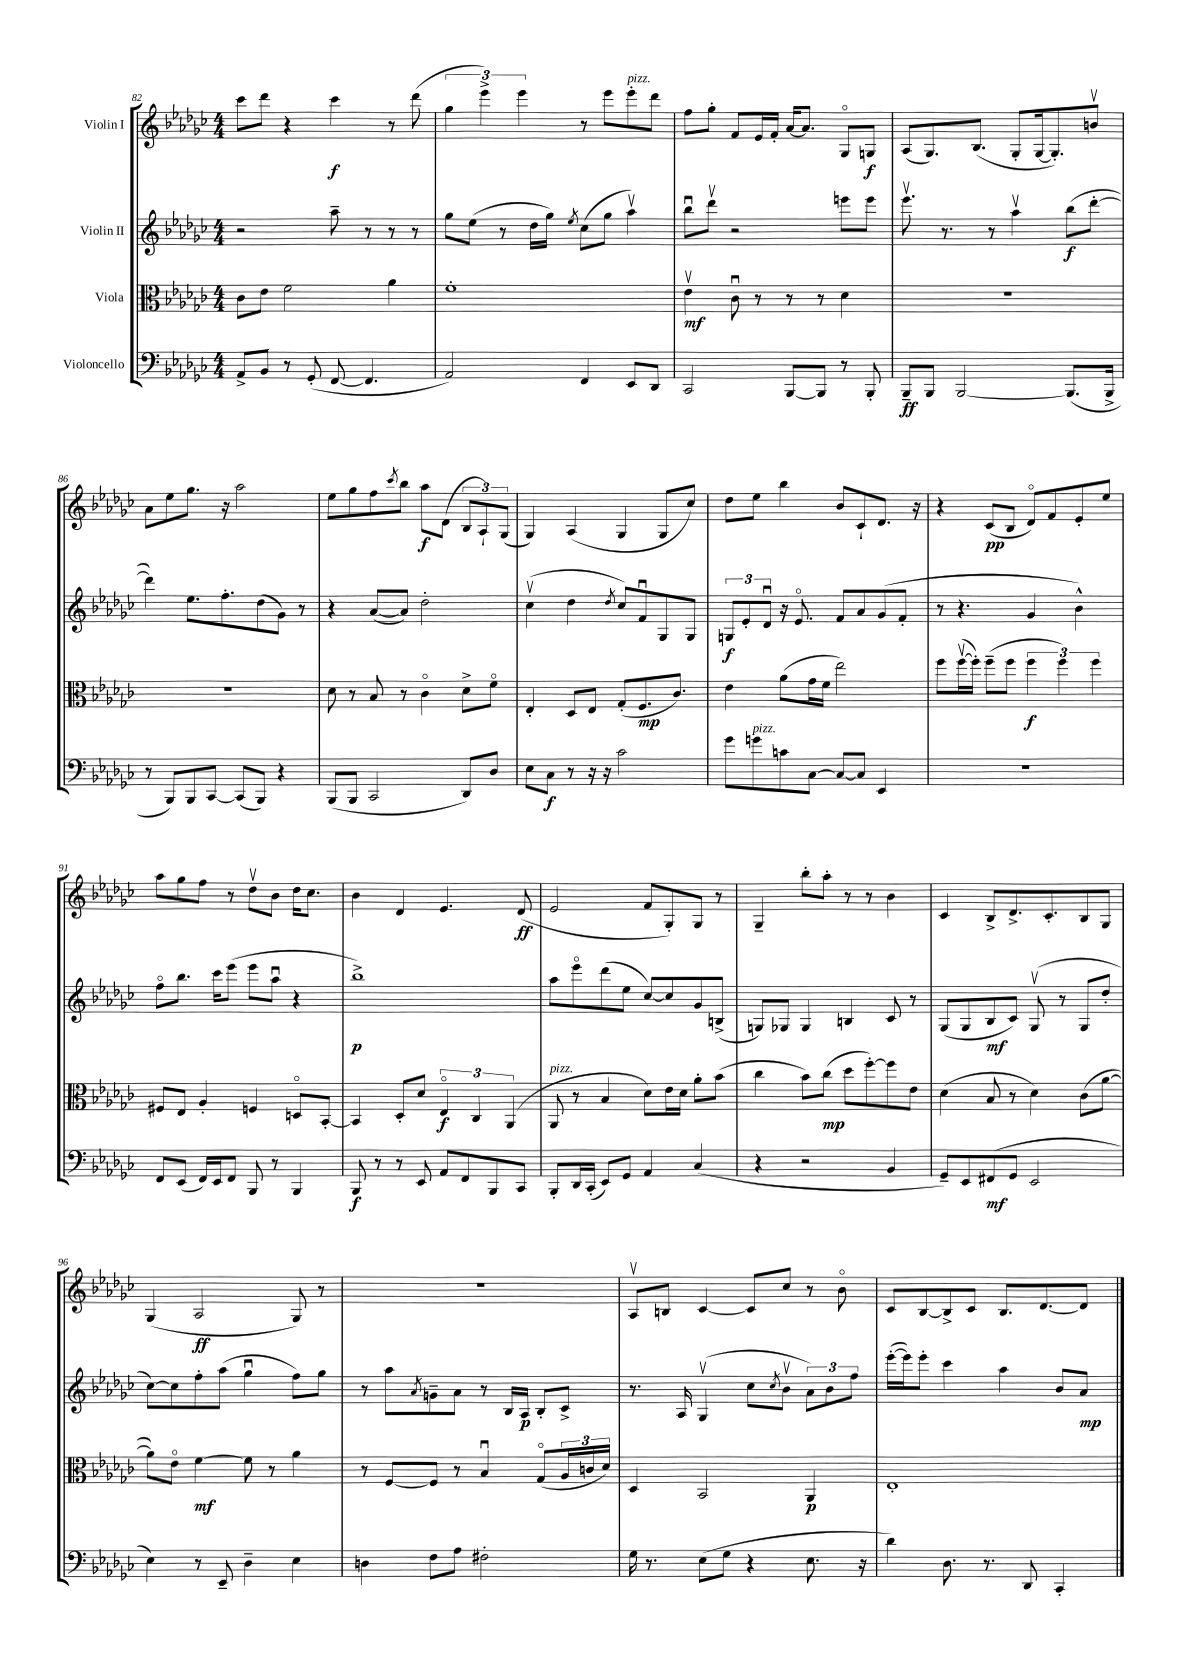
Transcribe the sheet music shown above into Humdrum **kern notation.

**kern	**dynam	**kern	**dynam	**kern	**dynam	**kern	**dynam
*part4	*part4	*part3	*part3	*part2	*part2	*part1	*part1
*staff4	*staff4	*staff3	*staff3	*staff2	*staff2	*staff1	*staff1
*I"Violoncello	*	*I"Viola	*	*I"Violin II	*	*I"Violin I	*
*clefF4	*	*clefC3	*	*clefG2	*	*clefG2	*
*k[b-e-a-d-g-c-]	*	*k[b-e-a-d-g-c-]	*	*k[b-e-a-d-g-c-]	*	*k[b-e-a-d-g-c-]	*
*M4/4	*	*M4/4	*	*M4/4	*	*M4/4	*
=82	=82	=82	=82	=82	=82	=82	=82
8AA-^/L	.	8c-\L	.	2r	.	8ccc-\L	.
8BB-/J	.	8e-\J	.	.	.	8ddd-\J	.
8r	.	2f\	.	.	.	4r	.
(8GG-'/	.	.	.	.	.	.	.
[8FF/	.	.	.	8aa-~\	.	4ccc-\	f
4.FF/]	.	.	.	8r	.	.	.
.	.	4a-\	.	8r	.	8r	.
.	.	.	.	8r	.	(8ddd-\	.
=83	=83	=83	=83	=83	=83	=83	=83
2AA-/)	.	1f'	.	8gg-\L	.	6gg-\	.
.	.	.	.	(8ee-\J	.	.	.
.	.	.	.	.	.	6eee-^\)	.
.	.	.	.	8r	.	.	.
.	.	.	.	.	.	6eee-\	.
.	.	.	.	16dd-\LL	.	.	.
.	.	.	.	16gg-\JJ)	.	.	.
.	.	.	.	8qee-/	.	.	.
4FF/	.	.	.	(8cc-\L	.	8r	.
.	.	.	.	8gg-\J	.	8eee-\L	.
!	!	!	!	!	!	!LO:TX:a:i:t=pizz.	!
8EE-/L	.	.	.	4aa-v\)	.	8eee-'\	.
8DD-/J	.	.	.	.	.	8ddd-\J	.
=84	=84	=84	=84	=84	=84	=84	=84
2CC-/	.	4e-v\	mf	8bb-u\L	.	8ff\L	.
.	.	.	.	8ddd-v\J	.	8gg-'\J	.
.	.	8c-u\	.	2r	.	8f/L	.
.	.	8r	.	.	.	16e-/L	.
.	.	.	.	.	.	16f'/JJ	.
[8BBB-/L	.	8r	.	.	.	[16a-/KL	.
.	.	.	.	.	.	8.a-/J]	.
8BBB-/J]	.	8r	.	.	.	.	.
8r	.	4d-\	.	8eeen\L	.	8G-/L	.
8BBB-'/	.	.	.	8eee\J	.	8Gn/J	f
=85	=85	=85	=85	=85	=85	=85	=85
8BBB-~/L	ff	1r	.	8.eee-v\	.	(8A-/L	.
8BBB-/J	.	.	.	.	.	8.G-/)	.
.	.	.	.	8.r	.	.	.
[2BBB-/	.	.	.	.	.	.	.
.	.	.	.	.	.	(8.B-/J	.
.	.	.	.	8r	.	.	.
.	.	.	.	4aa-v\	.	8G-'/L	.
.	.	.	.	.	.	[16G-/k	.
.	.	.	.	.	.	8.G-'/])	.
(8.BBB-/L]	.	.	.	(8bb-\L	f	.	.
.	.	.	.	[8ddd-'\J	.	8bnv/J	.
16BBB-^/Jk	.	.	.	.	.	.	.
!!LO:LB:g=z
=86	=86	=86	=86	=86	=86	=86	=86
8r	.	1r	.	4ddd-\])	.	8a-\L	.
8BBB-/L)	.	.	.	.	.	8ee-\	.
8BBB-/	.	.	.	8.ee-\L	.	8.gg-\J	.
[8CC-/J	.	.	.	.	.	.	.
.	.	.	.	8.ff'\	.	16r	.
(8CC-/L]	.	.	.	.	.	2aa-\	.
8BBB-/J)	.	.	.	(8dd-\	.	.	.
4r	.	.	.	8g-\J)	.	.	.
.	.	.	.	8r	.	.	.
=87	=87	=87	=87	=87	=87	=87	=87
(8BBB-/L	.	8d-\	.	4r	.	8ee-\L	.
8BBB-/J	.	8r	.	.	.	8gg-\	.
2CC-/	.	8B-/	.	([8a-/L	.	8ff\	.
.	.	.	.	.	.	8qccc-/	.
.	.	8r	.	8a-/J])	.	8bb-\J	.
.	.	4c-\	.	2dd-'\	.	8aa-\L	f
.	.	.	.	.	.	(8d-\J	.
8DD-/L)	.	8d-^\L	.	.	.	12B-/L	.
.	.	.	.	.	.	12A-`/)	.
8D-/J	.	8f\J	.	.	.	.	.
.	.	.	.	.	.	(12G-/J	.
=88	=88	=88	=88	=88	=88	=88	=88
8E-\L	.	4E-'/	.	(4cc-v\	.	4G-/)	.
8C-\J	f	.	.	.	.	.	.
8r	.	8D-/L	.	4dd-\	.	(4A-/	.
16r	.	8E-/J	.	.	.	.	.
16r	.	.	.	.	.	.	.
.	.	.	.	8qdd-/	.	.	.
2c-\	.	(8G-'/L	.	8cc-/L)	.	4G-/	.
.	.	8.F/	mp	8fu/	.	.	.
.	.	.	.	8G-/	.	8G-/L	.
.	.	8.c-/J)	.	.	.	.	.
.	.	.	.	8G-/J	.	8cc-/J)	.
=89	=89	=89	=89	=89	=89	=89	=89
8g-\L	.	4e-\	.	12Gn/L	f	8dd-\L	.
.	.	.	.	12e-'/	.	.	.
!LO:TX:a:i:t=pizz.	!	!	!	!	!	!	!
8gn\	.	.	.	.	.	8ee-\J	.
.	.	.	.	12d-u/J	.	.	.
8cn\	.	(8a-\L	.	16r	.	4bb-\	.
.	.	.	.	8.e-/	.	.	.
[8C-\J	.	16g-\L	.	.	.	.	.
.	.	16f\JJ	.	.	.	.	.
8C-/L_	.	2ee-\)	.	8f/L	.	8b-/L	.
8C-/J]	.	.	.	8a-/	.	8c-`/	.
4EE-/	.	.	.	(8g-/	.	8.d-/J	.
.	.	.	.	8f'/J	.	.	.
.	.	.	.	.	.	16r	.
=90	=90	=90	=90	=90	=90	=90	=90
1r	.	8ff\L	.	8r	.	4r	.
.	.	([16ffv\L	.	4.r	.	.	.
.	.	16ff'\JJ])	.	.	.	.	.
.	.	(8ff~\L	.	.	.	(8c-/L	pp
.	.	8ff\J	.	.	.	8B-/J	.
.	.	6ff\	f	4g-/	.	8d-/L)	.
.	.	.	.	.	.	8f/	.
.	.	6ff\)	.	.	.	.	.
.	.	.	.	4b-^^\)	.	8e-'/	.
.	.	6ff\	.	.	.	.	.
.	.	.	.	.	.	8ee-/J	.
!!LO:LB:g=z
=91	=91	=91	=91	=91	=91	=91	=91
8FF/L	.	8F#X/L	.	8ff\L	.	8aa-\L	.
(8EE-/J	.	8E-/J	.	8.bb-\J	.	8gg-\	.
16FF/LL)	.	4A-'/	.	.	.	8ff\J	.
16EE-/J	.	.	.	16ccc-\KL	.	.	.
8FF/J	.	.	.	(8eee-\J	.	8r	.
8BBB-/	.	4Fn/	.	8eee-\L	.	8dd-v\L	.
8r	.	.	.	8aa-u\J	.	8b-\J	.
4BBB-/	.	8Dn/L	.	4r	.	16dd-\KL	.
.	.	.	.	.	.	8.cc-\J	.
.	.	[8BB-'/J	.	.	.	.	.
=92	=92	=92	=92	=92	=92	=92	=92
8BBB-/	f	4BB-/]	.	1bb-^)	p	4b-\	.
8r	.	.	.	.	.	.	.
8r	.	8D-'/L	.	.	.	4d-/	.
8EE-/	.	8d-/J	.	.	.	.	.
8AA-/L	.	6E-/	f	.	.	4.e-/	.
8FF/	.	.	.	.	.	.	.
.	.	6C-/	.	.	.	.	.
8BBB-/	.	.	.	.	.	.	.
.	.	(6AA-/	.	.	.	.	.
8CC-/J	.	.	.	.	.	(8d-/	ff
=93	=93	=93	=93	=93	=93	=93	=93
!	!	!LO:TX:a:i:t=pizz.	!	!	!	!	!
8BBB-'/L	.	8AA-/	.	8aa-\L	.	2e-/	.
16DD-/L	.	8r	.	8eee-\	.	.	.
(16CC-'/JJ	.	.	.	.	.	.	.
8EE-/L)	.	4B-/	.	(8ddd-\	.	.	.
8GG-/J	.	.	.	8ee-\J	.	.	.
4AA-/	.	8d-\L)	.	[8cc-/L)	.	8f/L	.
.	.	16e-\L	.	8cc-/]	.	8G-'/)	.
.	.	16d-\JJ	.	.	.	.	.
(4C-/	.	8a-'\L	.	8g-/	.	8G-/J	.
.	.	(8b-\J	.	(8Bn^/J	.	8r	.
=94	=94	=94	=94	=94	=94	=94	=94
4r	.	4cc-\	.	8Gn/L)	.	4G-~/	.
.	.	.	.	8G-X/J	.	.	.
2r	.	8b-\L)	.	4G-/	.	8bb-'\L	.
.	.	(8cc-\J	mp	.	.	8aa-'\J	.
.	.	8dd-\L	.	4Bn/	.	8r	.
.	.	[8ff'\)	.	.	.	8r	.
4BB-/	.	8ff\]	.	8c-/	.	4b-\	.
.	.	8e-\J	.	8r	.	.	.
=95	=95	=95	=95	=95	=95	=95	=95
8GG-~/L)	.	(4d-\	.	(8G-/L	.	4c-/	.
8EE-/	.	.	.	8G-/	.	.	.
(8FF#X/	mf	8B-/	.	8B-/	mf	8B-^/L	.
8GG-/J	.	8r	.	8c-/J)	.	8.d-^/	.
2EE-/	.	4d-\)	.	(8G-v/	.	.	.
.	.	.	.	.	.	8.c-'/	.
.	.	.	.	8r	.	.	.
.	.	(8c-\L	.	8G-/L	.	8B-/	.
.	.	[8a-\J	.	8dd-'/J	.	8G-/J	.
!!LO:LB:g=z
=96	=96	=96	=96	=96	=96	=96	=96
4E-\)	.	8a-\L])	.	[8cc-\L)	.	(4G-/	.
.	.	8e-\J	.	8cc-\]	.	.	.
8r	.	[4f\	mf	8ff'\	.	2A-/	ff
8EE-~/	.	.	.	(8aa-\J	.	.	.
4D-~\	.	8f\]	.	4gg-u\	.	.	.
.	.	8r	.	.	.	.	.
4E-\	.	4a-\	.	8ff\L)	.	8G-/)	.
.	.	.	.	8gg-\J	.	8r	.
=97	=97	=97	=97	=97	=97	=97	=97
4Dn\	.	8r	.	8r	.	1r	.
.	.	[8F/L	.	8aa-\L	.	.	.
.	.	.	.	8qa-/	.	.	.
8F\L	.	8F/J]	.	8gn~\	.	.	.
8A-\J	.	8r	.	8a-\J	.	.	.
2F#X'\	.	4B-u/	.	8r	.	.	.
.	.	.	.	16B-/LL	.	.	.
.	.	.	.	16A-/JJ	p	.	.
.	.	(8G-/L	.	8B-'/L	.	.	.
.	.	24A-/L	.	8c-^/J	.	.	.
.	.	24cn/	.	.	.	.	.
.	.	24d-/JJ)	.	.	.	.	.
=98	=98	=98	=98	=98	=98	=98	=98
16G-\	.	4D-/	.	8.r	.	8A-v/L	.
8.r	.	.	.	.	.	.	.
.	.	.	.	.	.	8Bn/J	.
.	.	.	.	16A-/	.	.	.
(8E-\L	.	2BB-/	.	(4G-v/	.	[4c-/	.
8G-\J	.	.	.	.	.	.	.
4r	.	.	.	8cc-\L	.	8c-/L]	.
.	.	.	.	8qcc-/	.	.	.
.	.	.	.	8b-v\J	.	8cc-/J	.
8.E-\	.	4AA-/	p	12a-\L)	.	8r	.
.	.	.	.	12b-\	.	.	.
.	.	.	.	.	.	8b-\	.
.	.	.	.	12ff\J	.	.	.
16r	.	.	.	.	.	.	.
=99	=99	=99	=99	=99	=99	=99	=99
4d-\)	.	1E-'	.	([16eee-'\LL	.	8c-/L	.
.	.	.	.	16eee-\J])	.	.	.
.	.	.	.	8eee-'\J	.	[8B-/	.
8.D-\	.	.	.	4ccc-\	.	8B-^/]	.
.	.	.	.	.	.	8c-/J	.
8.r	.	.	.	.	.	.	.
.	.	.	.	4aa-\	.	8.B-/L	.
8DD-/	.	.	.	.	.	.	.
.	.	.	.	.	.	[8.d-/	.
4CC-'/	.	.	.	8b-/L	.	.	.
.	.	.	.	8a-/J	mp	8d-/J]	.
==	==	==	==	==	==	==	==
*-	*-	*-	*-	*-	*-	*-	*-
